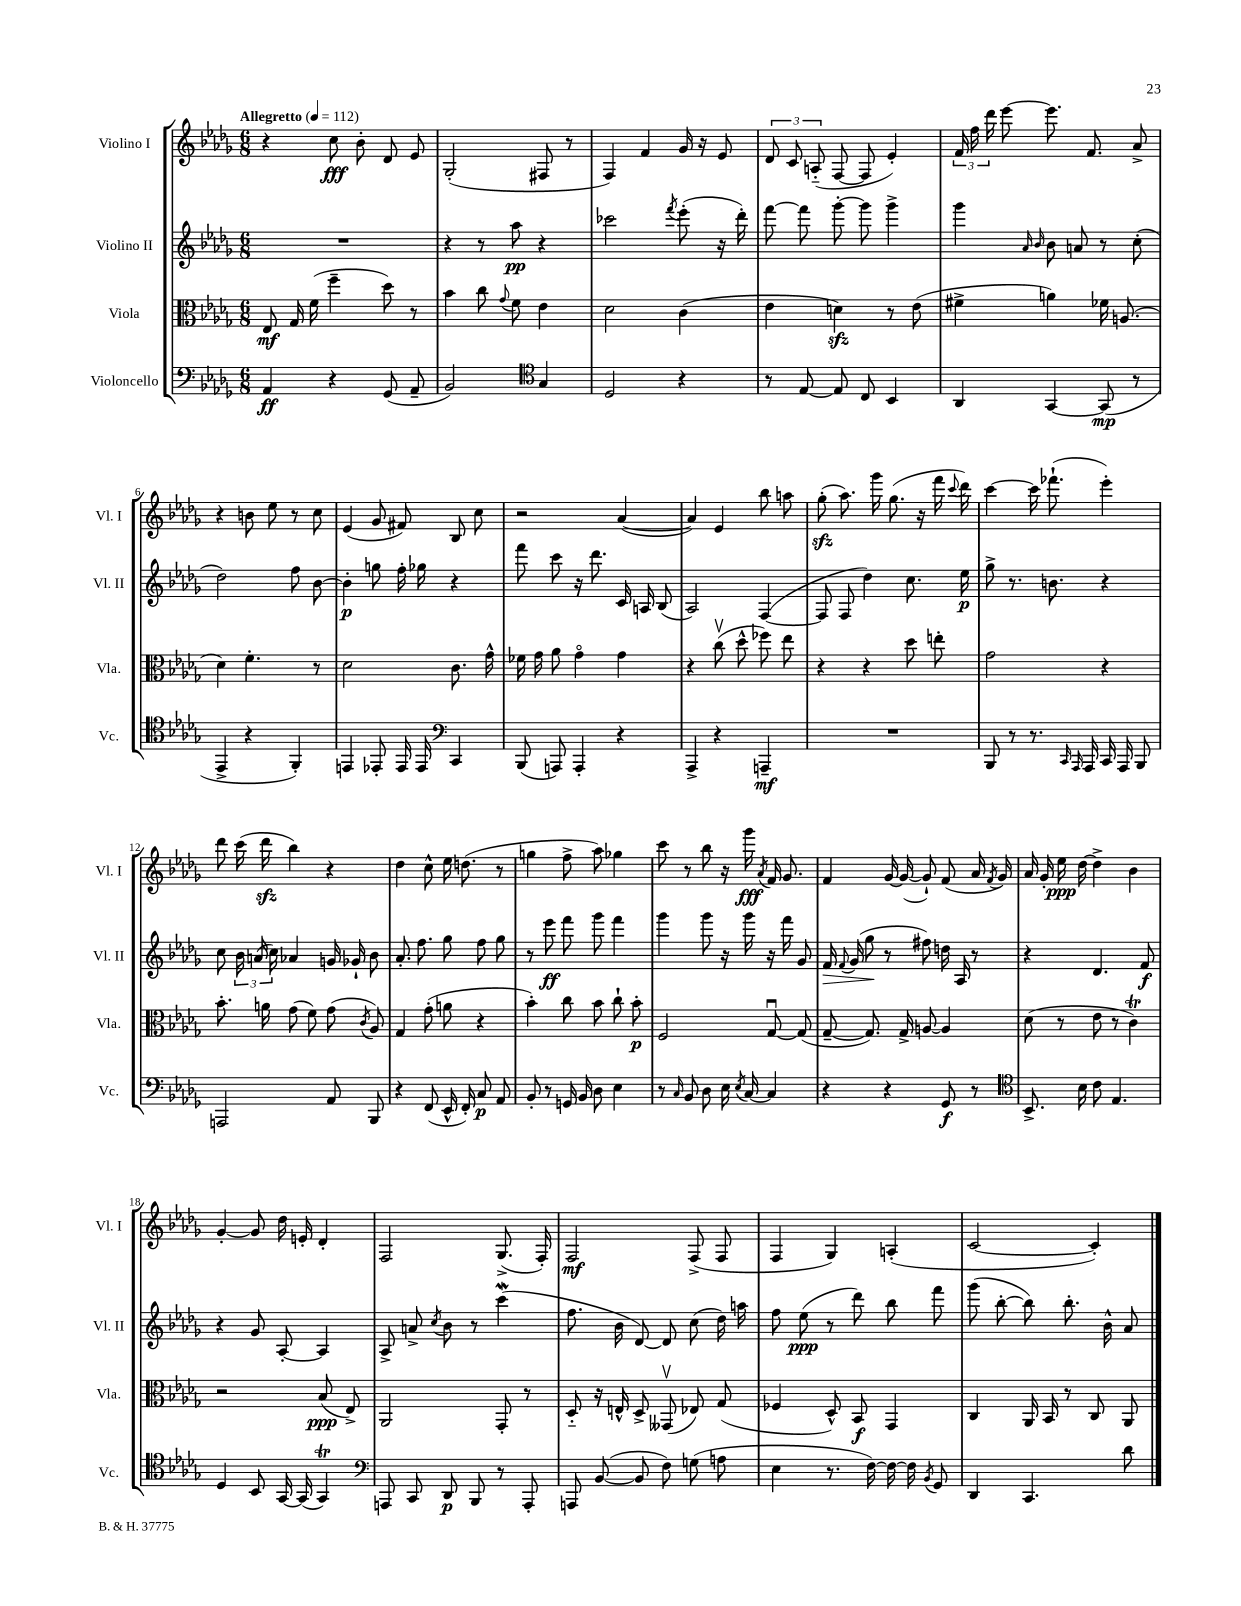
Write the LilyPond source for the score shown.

<<
\new StaffGroup <<
\new Staff = "s0" \with { instrumentName = "Violino I" shortInstrumentName = "Vl. I" } {
    \clef treble \key des \major \numericTimeSignature \time 6/8 \tempo "Allegretto" 4 = 112
    \autoBeamOff r4 c''8\fff bes'8-. des'8 ees'8 |
    ges2-.( fis8 r8 |
    f4) f'4 ges'16 r16 ees'8 |
    \tuplet 3/2 { des'8 c'8 a8-_( } f8~ f8 ees'4-.) |
    \tuplet 3/2 { f'16 f''16 des'''16 } ees'''8~ ees'''8. f'8. aes'8-> |
    r4 b'8 ees''8 r8 c''8 |
    ees'4( ges'8 fis'8) bes8 c''8 |
    r2 aes'4~( |
    aes'4) ees'4 bes''8 a''8 |
    ges''8-.\sfz( aes''8.) ges'''16 ges''8.( r16 f'''16 \appoggiatura { c'''8 } des'''16) |
    c'''4~ c'''16 fes'''8.-!( ees'''4-.) |
    des'''8 c'''16( des'''16\sfz bes''4) r4 |
    des''4 c''8-^ ees''16 d''8.( r8 |
    g''4 f''8-> aes''8) ges''4 |
    c'''8 r8 bes''8 r16 ges'''16\fff \acciaccatura { aes'8 } f'16 ges'8. |
    f'4 ges'16~ ges'16~( ges'8-!) f'8( aes'16 \acciaccatura { f'8 } ges'16) |
    aes'16 ges'16-. ees''16\ppp des''16~ des''4-> bes'4 |
    ges'4~-. ges'8 des''16 e'16-. des'4-. |
    f2 ges8.->( f16-.) |
    f2\mf f8->( f8 |
    f4 ges4) a4-.( |
    c'2~ c'4-.) \bar "|." |
}
\new Staff = "s1" \with { instrumentName = "Violino II" shortInstrumentName = "Vl. II" } {
    \clef treble \key des \major \numericTimeSignature \time 6/8
    \autoBeamOff R2. |
    r4 r8 aes''8\pp r4 |
    ces'''2 \acciaccatura { f'''8 } ees'''8-.( r16 des'''16-.) |
    f'''8~ f'''8 ges'''8~-. ges'''8 ges'''4-> |
    ges'''4 \grace { aes'16 bes'16 } bes'8 a'8 r8 c''8-.( |
    des''2) f''8 bes'8~ |
    bes'4-.\p g''8 f''16-. ges''16 r4 |
    f'''8 c'''8 r16 des'''8. c'16 a16 bes8( |
    aes2) f4~( |
    f8 f8 des''4) c''8. ees''16\p |
    ges''8-> r8. b'8. r4 |
    c''8 \tuplet 3/2 { bes'16 a'16( c''16) } aes'4 g'16 ges'16-! bes'8 |
    aes'8.-. f''8. ges''8 f''8 ges''8 |
    r8 ees'''8\ff f'''8 ges'''8 f'''4 |
    ges'''4 ges'''8 r16 ges'''16 r16 f'''16 ges'8 |
    f'16\> \appoggiatura { f'8 } ges'16( ges''8\! r8 fis''8) d''16 aes16 r8 |
    r4 des'4. f'8\f |
    r4 ges'8 aes8~-. aes4 |
    aes8-> a'8-> \acciaccatura { c''8 } bes'8 r8 c'''4\mordent( |
    f''8. bes'16 des'8~) des'8 c''8( des''16) a''16 |
    f''8 ees''8\ppp( r8 des'''8) bes''8 f'''8 |
    ges'''8( bes''8~-. bes''8) bes''8.-. bes'16-^ aes'8 \bar "|." |
}
\new Staff = "s2" \with { instrumentName = "Viola" shortInstrumentName = "Vla." } {
    \clef alto \key des \major \numericTimeSignature \time 6/8
    \autoBeamOff ees8\mf ges16 f'16( f''4-- des''8) r8 |
    bes'4 c''8 \appoggiatura { ges'8 } f'8 ees'4 |
    des'2 c'4( |
    ees'4 d'4\sfz) r8 ees'8( |
    fis'4-> a'4) fes'16 a8.( |
    des'4) f'4.-. r8 |
    des'2 c'8. ges'16-^ |
    fes'16 ges'16 aes'8 ges'4\flageolet ges'4 |
    r4 c''8\upbow( des''8-^ fes''8) ees''8 |
    r4 r4 des''8 e''8-. |
    ges'2 r4 |
    bes'8.-. a'16 ges'8( f'8) ges'8( \acciaccatura { c'8 } aes8) |
    ges4 ges'8-.( a'8 r4 |
    bes'4-.) c''8 bes'8 c''8-! bes'8-.\p |
    f2 ges8~\downbow ges8( |
    ges8~-- ges8.) ges16-> a8~ a4 |
    des'8( r8 ees'8 r8 c'4\trill) |
    r2 bes8\ppp( ees8->) |
    aes,2 ges,8-. r8 |
    des8-_ r16 e16-^ des8-> geses,8\upbow( ees8) ges8( |
    fes4 des8-^) bes,8\f ges,4 |
    c4 aes,16 bes,16 r8 c8 aes,8 \bar "|." |
}
\new Staff = "s3" \with { instrumentName = "Violoncello" shortInstrumentName = "Vc." } {
    \clef bass \key des \major \numericTimeSignature \time 6/8
    \autoBeamOff aes,4\ff r4 ges,8( aes,8-- |
    bes,2) \clef tenor ges4 |
    des2 r4 |
    r8 ees8~ ees8 c8 bes,4 |
    aes,4 ges,4~ ges,8\mp( r8 |
    ees,4-> r4 f,4-.) |
    e,4 ees,8-. ees,16 ees,16 \clef bass c,4 |
    bes,,8( a,,8) a,,4-. r4 |
    aes,,4-> r4 a,,4--\mf |
    R2. |
    bes,,8 r8 r8. \grace { c,16 aes,,16 } aes,,16 c,16 aes,,16 bes,,8 |
    a,,2 aes,8 bes,,8 |
    r4 f,8( ees,16-^ f,16-.) c8\p aes,8 |
    bes,8-. r8 g,16 bes,16 des8 ees4 |
    r8 \grace { c16 } bes,8 des8 ees16 \acciaccatura { ees8 } c16~ c4 |
    r4 r4 ges,8\f r8 |
    \clef tenor bes,8.-> bes16 c'8 ees4. |
    des4 bes,8 ges,16~ ges,16( ges,4\trill) |
    \clef bass a,,8 c,8 des,8\p bes,,8 r8 a,,8-. |
    a,,8 bes,8~( bes,8 f8) g8( a8 |
    ees4 r8. f16~) f16~ f16 \acciaccatura { bes,8 } ges,8 |
    des,4 c,4. des'8 \bar "|." |
}
>>
>>
